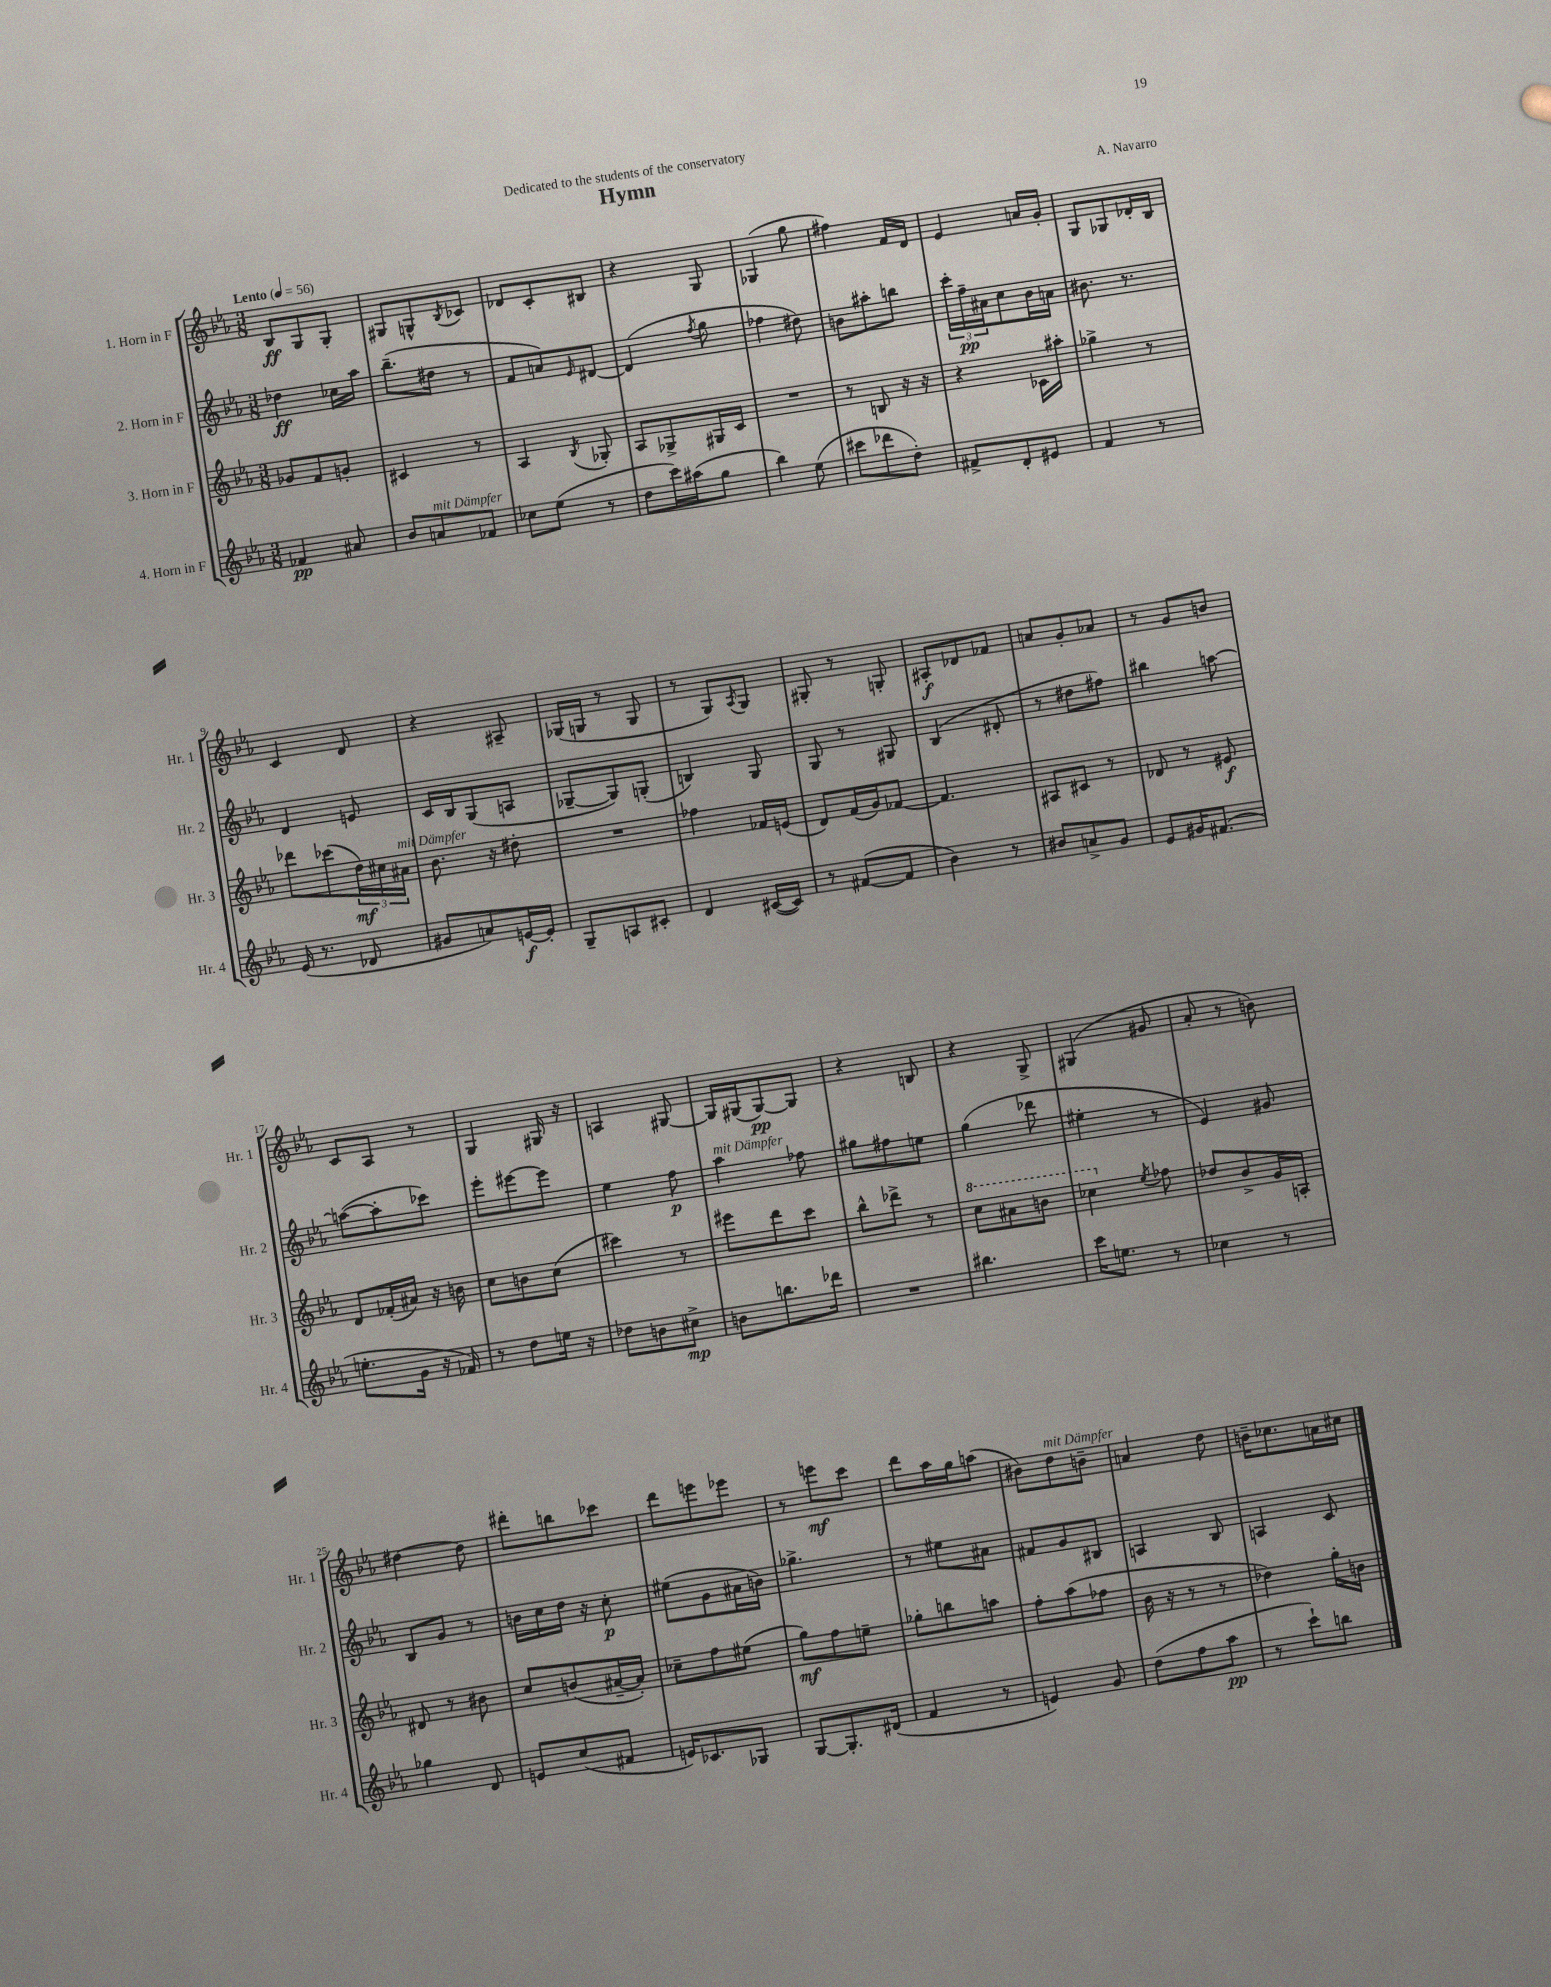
\header { title = "Hymn" composer = "A. Navarro" dedication = "Dedicated to the students of the conservatory" }
<<
\new StaffGroup <<
\new Staff = "s0" \with { instrumentName = "1. Horn in F" shortInstrumentName = "Hr. 1" } {
    \clef treble \key ees \major \numericTimeSignature \time 3/8 \tempo "Lento" 4 = 56
    bes8\ff g8 g8-. |
    gis8 g8-^ \acciaccatura { bes8 } ces'8 |
    des'8 c'8-. bis8 |
    r4 g8 |
    ges4( g''8 |
    fis''4) f'16 d'16 |
    ees'4 a'16 g'16-. |
    g8 ges8 des'16-. bes16 |
    c'4 d'8 |
    r4 ais8-- |
    ges16( g16 r8 g8 |
    r8 g8) \acciaccatura { aes8 } g8 |
    gis8-. r8 g8-. |
    ais8-.\f des'8 fes'8 |
    a'8 g'8-. aes'8 |
    r8 g'8 b'8 |
    c'8 aes8 r8 |
    g4 gis16 r16 |
    a4 gis8~ |
    gis16 gis16( gis8~\pp) gis8 |
    r4 b8 |
    r4 g8-> |
    gis4( gis'8 |
    aes'8-. r8 b'8) |
    dis''4~ dis''8 |
    dis'''8-. b''8 ces'''8 |
    d'''8 e'''8 ees'''8 |
    r8 e'''8\mf c'''8 |
    d'''8 aes''16 g''16 a''8( |
    bis'8) d''8^\markup { \italic "mit Dämpfer" } b'8-- |
    a'4 d''8 |
    b'16-- ces''8. a'16 cis''16 \bar "|." |
}
\new Staff = "s1" \with { instrumentName = "2. Horn in F" shortInstrumentName = "Hr. 2" } {
    \clef treble \key ees \major \numericTimeSignature \time 3/8
    des''4\ff ces''16 aes''16 |
    bes''8.--( dis''16 r8 |
    f'8 a'8) \grace { ees'16 } dis'8~ |
    dis'4( \acciaccatura { f''8 } g''8 |
    fes''4 dis''8) |
    b'8 ais''8-. b''8 |
    \tuplet 3/2 { c'''16-. f''16--\pp ais'16 } c''8 bes'16 a'16 |
    bis'8. r8. |
    d'4 e'8 |
    c'16 bes16 g8( a8 |
    ges8~-- ges8) g8-.( |
    b4) g8 |
    g8 r8 gis8 |
    bes4( dis'8-. |
    r8 dis''8 fis''8) |
    bis''4 a''8~ |
    a''8~( a''8-. ces'''8) |
    ees'''8-. eis'''8~ eis'''8 |
    ees''4 f''8\p |
    aes''4^\markup { \italic "mit Dämpfer" } fes''8 |
    gis''8 fis''8 e''8 |
    g''4( des'''8 |
    eis''4-. r8 |
    ees'4) gis'8 |
    bes8 g'8 r8 |
    b'16 c''16 d''16 r16 c''8-.\p |
    eis''8( g'8 ais'16 b'16) |
    ges''4.-> |
    r8 eis''8 ais'8 |
    fis'8 g'8 bis8 |
    a4 bes8 |
    a4 c'8 \bar "|." |
}
\new Staff = "s2" \with { instrumentName = "3. Horn in F" shortInstrumentName = "Hr. 3" } {
    \clef treble \key ees \major \numericTimeSignature \time 3/8
    ges'8 f'8 g'8-. |
    cis'4 r8 |
    aes4 \acciaccatura { bes8 } ges8-. |
    aes8 ges8-> gis16 c'16 |
    R4. |
    r8 b8 r16 r16 |
    r4 ces'16 ais''16-. |
    ges''4-> r8 |
    des'''8 ces'''8( \tuplet 3/2 { d''16\mf) cis''16 ais'16^\markup { \italic "mit Dämpfer" } } |
    bes'8. r16 dis''8-. |
    R4. |
    fes''4 fes'16 e'16( |
    d'8) f'16( g'16) fes'8~ |
    fes'4. |
    ais8 cis'8 r8 |
    des'8 r8 eis'8\f |
    d'8 fes'16-.( ais'16) r16 b'16 |
    c''8 b'8 c''8( |
    cis'''4) r8 |
    eis'''8 d'''8 c'''8 |
    bes''8-^ des'''8-> r8 |
    \ottava #1 c'''8 ais''8 b''8 |
    ces'''4 \ottava #0 \acciaccatura { ees''8 } fes''8 |
    des''8 bes'8-> g'16 a16-. |
    dis'8 r8 bis'8 |
    c''8 b'8( ais'16~-- ais'16-.) |
    ces''8-- f''8 eis''8( |
    g''8\mf) f''8 e''8-- |
    ges''8-. b''8 a''8 |
    f''8-. aes''8( fes''8 |
    bes'16 r16 r8 r8 |
    des''4) g''16-. b'16 \bar "|." |
}
\new Staff = "s3" \with { instrumentName = "4. Horn in F" shortInstrumentName = "Hr. 4" } {
    \clef treble \key ees \major \numericTimeSignature \time 3/8
    fes'4\pp ais'8 |
    bes'8 a'8^\markup { \italic "mit Dämpfer" } fes'8 |
    ces''8 ees''8( r8 |
    d''8 c'''16) ais''16( g''8 |
    bes''4) ees''8( |
    cis'''8 des'''8 d''8-.) |
    fis'8-> d'8-. eis'8 |
    f'4 r8 |
    ees'16( r8. des'8 |
    gis'8 a'8) e'16~\f e'16-. |
    g8-- a8 cis'8-. |
    d'4 cis'16~( cis'16) |
    r8 fis'8~( fis'8 |
    bes'4) r8 |
    bis'8 a'8-> g'8 |
    ees'8 gis'16 fis'8.( |
    e''8.-. g'16 r16 fes'16) |
    r8 d''8 e''16 r16 |
    des''8 b'8 cis''8->\mp |
    b'8 b''8. des'''16 |
    R4. |
    bis''4. |
    c'''16 e''8. r8 |
    ces''4 r8 |
    ges''4 d'8 |
    e'8 c''8( fis'8 |
    e'16) ces'8. ges8 |
    g8~ g8.-. dis'16( |
    f'4 r8 |
    e'4) g'8 |
    d''8( f''8 aes''8\pp |
    r8 c'''8-!) b''8 \bar "|." |
}
>>
>>
